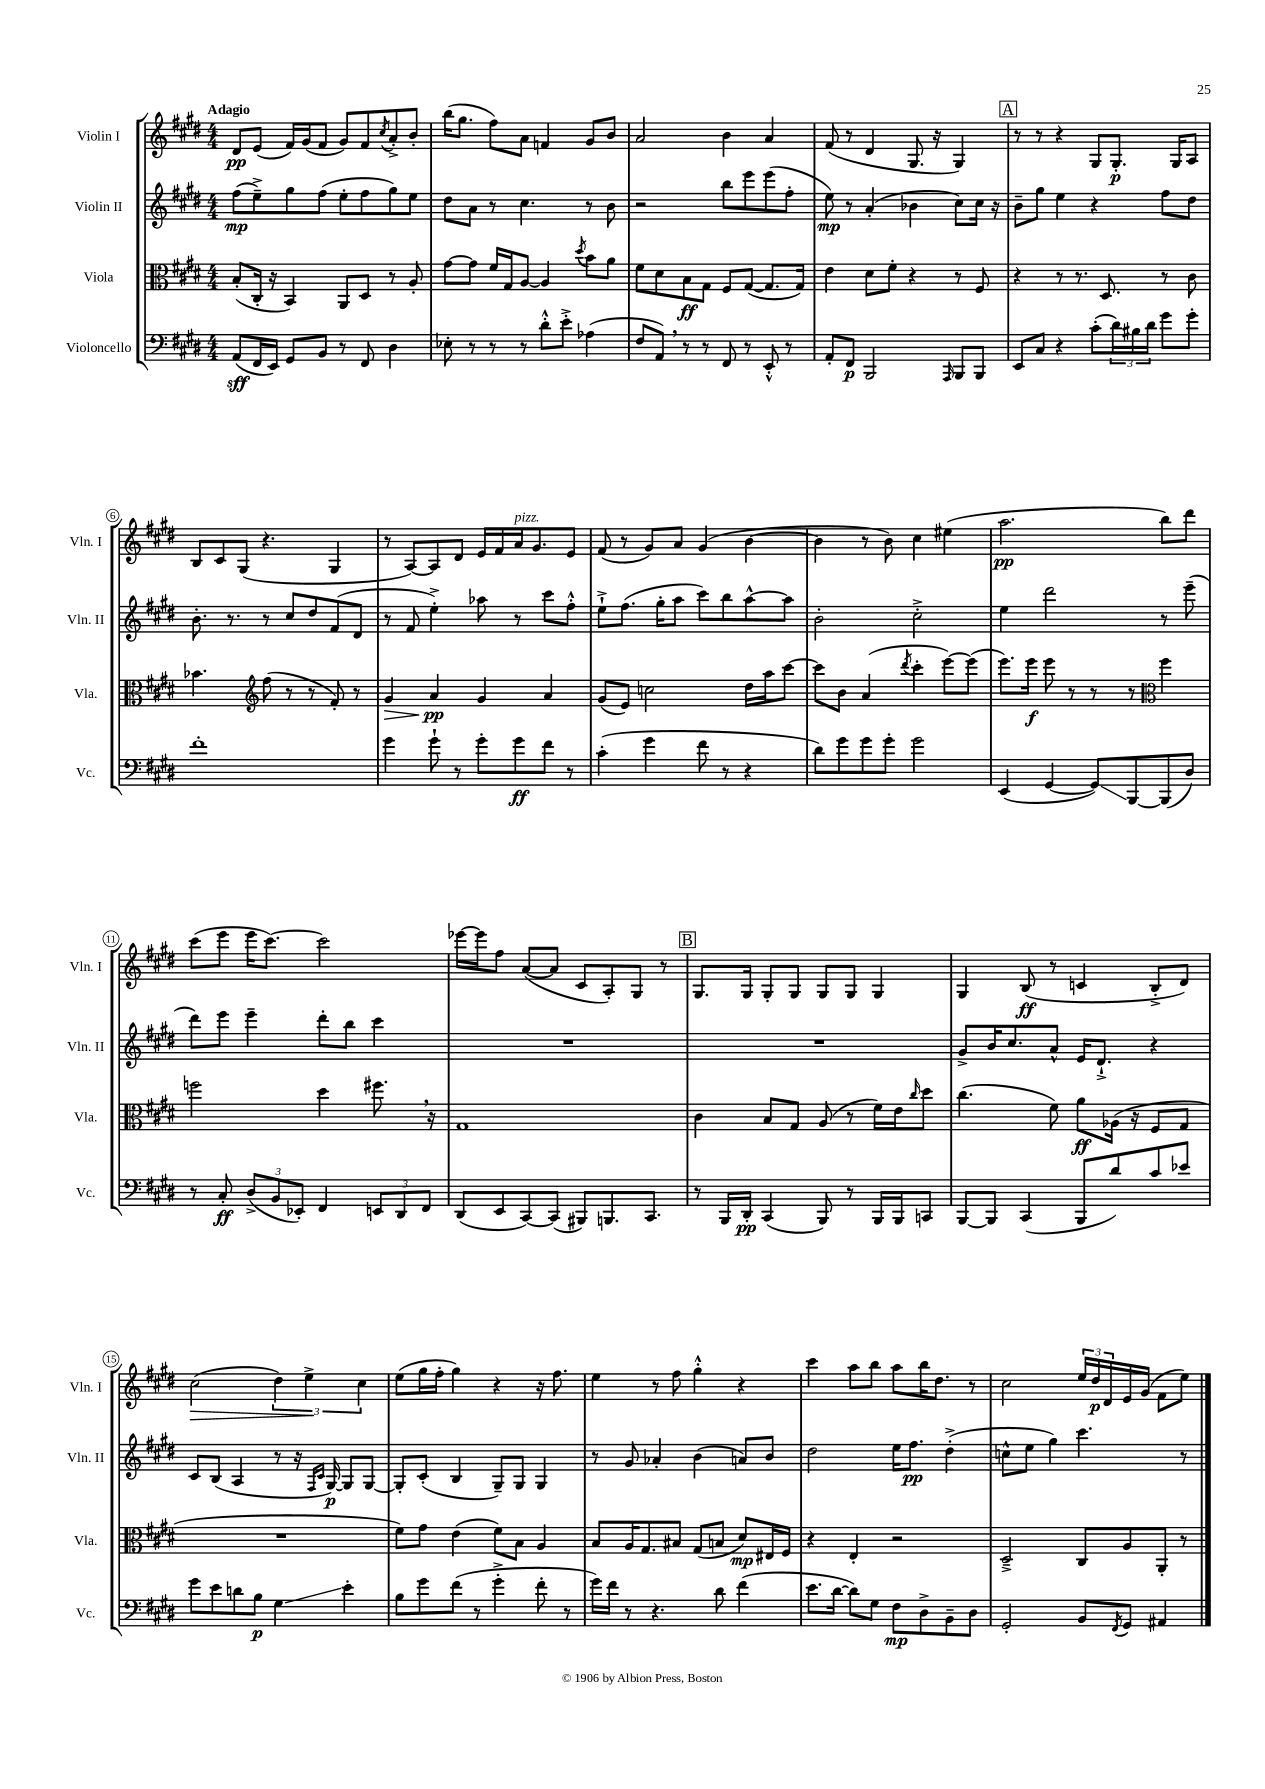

**kern	**kern	**kern	**kern
*staff4	*staff3	*staff2	*staff1
*clefF4	*clefC3	*clefG2	*clefG2
*k[f#c#g#d#]	*k[f#c#g#d#]	*k[f#c#g#d#]	*k[f#c#g#d#]
*M4/4	*M4/4	*M4/4	*M4/4
(8AA	(8B'	(8ff#	8d#
16FF#	16C#'	8ee~^)	(8e
16EE)	16r	.	.
8GG#	4BB)	8gg#	16f#)
.	.	.	(16g#
8BB	.	(8ff#	8f#
8r	8AA	8ee'	8g#)
8FF#	8D#	8ff#	8f#
.	.	.	8qcc#
4D#	8r	8gg#)	8a'^
.	8A'	8ee	8b'
=	=	=	=
8E-'	[8g#	8dd#	(16bb
.	.	.	8.gg#
8r	8g#]	8a	.
8r	16f#	8r	8ff#)
.	16G#	.	.
8r	[8A	4.cc#	8a
8d#'^^	4A]	.	4f
8e'^	.	.	.
.	8qdd#	.	.
(4A-	8b	8r	8g#
.	8a	8b	8b
=	=	=	=
8F#	8f#	2r	2a
8AA)	8d#	.	.
8r	8B	.	.
8r	8G#	.	.
8FF#	8F#	8bb	4b
8r	([8G#	8eee	.
8EE'^^	8.G#]	(8eee	4a
8r	.	8ff#'	.
.	16G#)	.	.
=	=	=	=
8AA'	4e	8ee)	(8f#
8FF#	.	8r	8r
2BBB	8d#	(4a'	4d#
.	8f#'	.	.
.	4r	4b-	8.G#
.	.	.	16r
16qqAAA	.	.	.
8BBB	8r	8cc#)	4G#)
8BBB	8F#	16cc#	.
.	.	16r	.
=	=	=	=
8EE	4r	8b~	8r
8C#	.	8gg#	8r
4r	8r	4ee	4r
.	8.r	.	.
(8c#'	.	4r	8G#
.	8.D#	.	.
24d#)	.	.	8.G#'
24B#	.	.	.
24d#	.	.	.
8g#	8r	8ff#	.
.	.	.	16G#
8g#'	8c#	8dd#	8A
=	=	=	=
1f#'	4.b-	8.b'	8B
.	.	.	8c#
.	.	8.r	.
.	.	.	(8G#
*	*clefG2	*	*
.	(8ff#	8r	4.r
.	8r	8cc#	.
.	8r	8dd#	.
.	8f#')	(8f#	4G#
.	8r	8d#	.
=	=	=	=
4g#	4g#	8r	8r
.	.	8f#	[8A)
8g#`	4a	4ee'^)	8A]
8r	.	.	8d#
8g#'	4g#	8aa-	16e
.	.	.	16f#
8g#	.	8r	16a
.	.	.	8.g#
8f#	4a	8ccc#	.
8r	.	8ff#'^^	8e
=	=	=	=
(4c#'	(8g#	8ee`^	(8f#
.	8e)	(8.ff#	8r
4g#	2cc	.	8g#)
.	.	16gg#'	.
.	.	8aa	8a
8f#	.	8ccc#)	(4g#
8r	.	8bb	.
4r	16dd#	[8aa^^	[4b
.	16aa	.	.
.	[8ccc#	8aa]	.
=	=	=	=
8d#)	8ccc#]	2b'	4b]
8g#	8b	.	.
8g#	(4a	.	8r
8g#'	.	.	8b)
.	8qddd#	.	.
2g#	4ccc#'	2cc#'^	4cc#
.	[8eee)	.	(4ee#
.	(8eee]	.	.
=	=	=	=
(4EE	8.eee)	4ee	2.aa
.	16eee	.	.
[4GG#	8eee	2ddd#	.
.	8r	.	.
8GG#])	8r	.	.
[8BBB	8r	.	.
*	*clefC3	*	*
(8BBB]	4ff#	8r	8bb)
8D#)	.	(8eee~	8ddd#
=	=	=	=
8r	2ff	8ddd#)	(8ccc#
8C#'	.	8eee	8eee
(12D#^	.	4eee~	16eee
.	.	.	[8.ccc#)
12BB	.	.	.
12EE-')	.	.	.
4FF#	4dd#	8ddd#'	2ccc#]
.	.	8bb	.
12EE	8.ff#	4ccc#	.
12DD#	.	.	.
12FF#	.	.	.
.	16r	.	.
=	=	=	=
(8DD#	1G#	1r	[16eee-
.	.	.	16eee-]
8EE	.	.	8ff#
[8CC#)	.	.	([8a
(8CC#]	.	.	8a]
8BBB#)	.	.	8c#
8.BBB	.	.	8A')
.	.	.	8G#
8.CC#	.	.	.
.	.	.	8r
=	=	=	=
8r	4c#	1r	8.G#
16BBB	.	.	.
16DD#'	.	.	16G#
(4CC#	8B	.	8G#'
.	8G#	.	8G#
8BBB)	(8A	.	8G#
8r	8r	.	8G#
16BBB	16f#)	.	4G#
16BBB	16e	.	.
.	16qqcc#	.	.
8CC	8dd#	.	.
=	=	=	=
[8BBB	(4.cc#	8g#^	4G#
8BBB]	.	16b	.
.	.	8.cc#	.
(4CC#	.	.	(8B
.	8f#)	8a^^	8r
8BBB	8a	16e	4c
.	.	8.d#`^	.
8d#)	(16A-	.	.
.	16r	.	.
8c#	8F#	4r	8B'^
8e-	8G#	.	8d#)
=	=	=	=
8g#	1r	8c#	(2cc#
8e	.	(8B	.
8d	.	4A	.
8B	.	.	.
4G#	.	8r	6dd#)
.	.	16r	.
.	.	.	6ee^
.	.	16qqF#	.
.	.	16qqc#	.
.	.	[16G#)	.
4e'	.	8G#]	.
.	.	.	6cc#
.	.	[8G#	.
=	=	=	=
8B	8f#)	8G#']	(8ee
8g#	8g#	(8c#'	16gg#
.	.	.	16ff#'
(8f#	(4e	4B	4gg#)
8r	.	.	.
4g#'^	8f#)	8G#~)	4r
.	8B	8G#	.
8f#'	4A	4G#	16r
.	.	.	8.ff#
8r	.	.	.
=	=	=	=
16g#)	8B	8r	4ee
16f#	.	.	.
8r	16A	8g#	.
.	8.G#	.	.
4.r	.	4a-'	8r
.	8B#	.	8ff#
.	(8G#	(4b	4gg#'^^
8d#	8B	.	.
(4f#	8d#)	8a)	4r
.	16E#	8b	.
.	16F#	.	.
=	=	=	=
8.e	4r	2dd#	4ccc#
[16d#	.	.	.
8d#])	4E'	.	8aa
8G#	.	.	8bb
8F#	2r	16ee	8aa
.	.	8.ff#	.
8D#^	.	.	16bb
.	.	.	8.dd#
8BB~	.	(4dd#'^	.
8D#	.	.	8r
=	=	=	=
2GG#'	2D#~^	8cc^^	2cc#
.	.	8ee	.
.	.	4gg#)	.
8BB	8C#	4.ccc#	24ee
.	.	.	24dd#
.	.	.	24d#
8qFF#	.	.	.
8GG#	8A	.	16e
.	.	.	(16g#
4AA#	8AA'	.	8f#
.	8r	8r	8ee)
==	==	==	==
*-	*-	*-	*-
